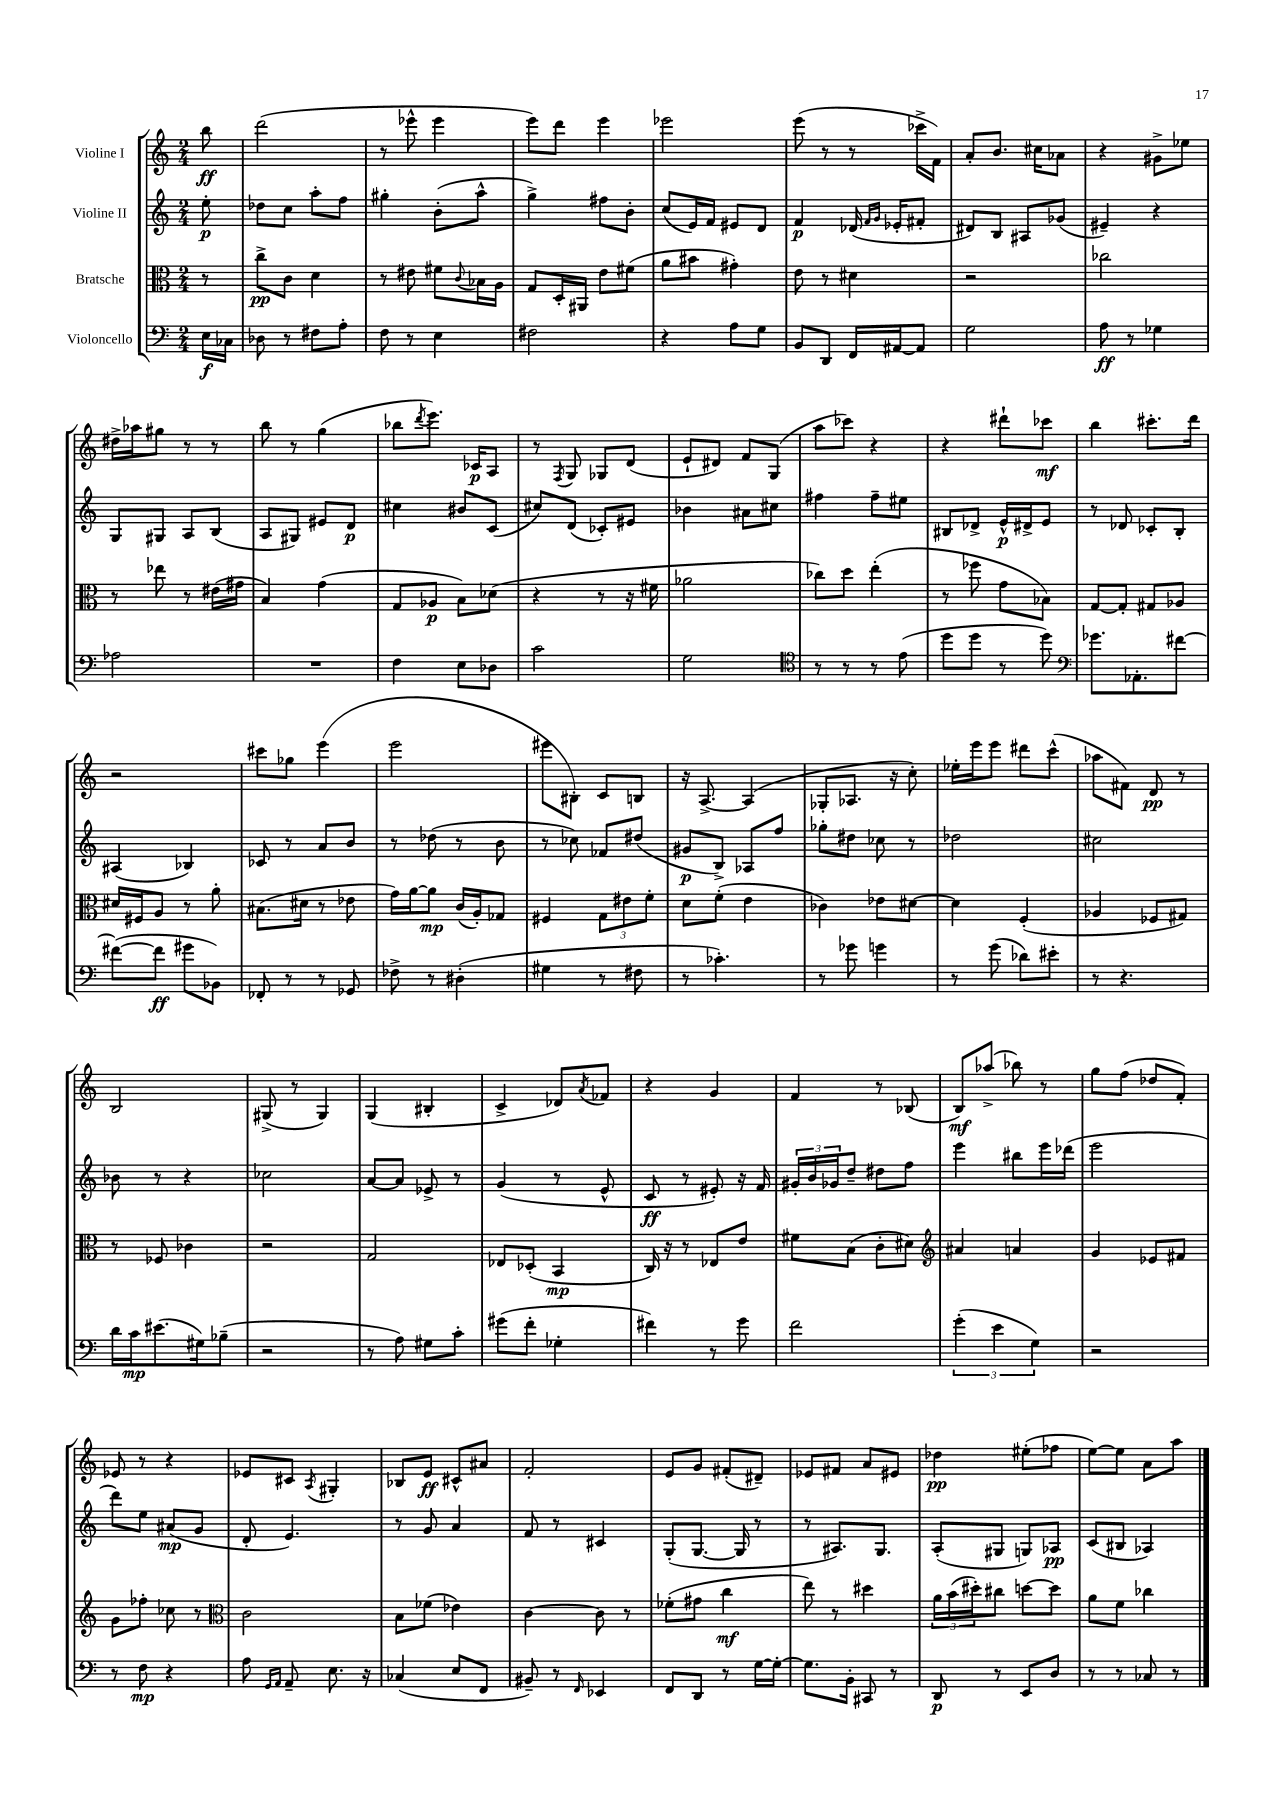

**kern	**kern	**kern	**kern
*staff4	*staff3	*staff2	*staff1
*clefF4	*clefC3	*clefG2	*clefG2
*k[]	*k[]	*k[]	*k[]
*M2/4	*M2/4	*M2/4	*M2/4
16E	8r	8ee'	8bb
16C-	.	.	.
=	=	=	=
8D-	8cc^	8dd-	(2ddd
8r	8c	8cc	.
8F#	4d	8aa'	.
8A'	.	8ff	.
=	=	=	=
8F	8r	4gg#'	8r
8r	8e#	.	8eee-^^
4E	8f#	(8b'	4eee-
.	8qqc	.	.
.	16B-	8aa^^	.
.	16A	.	.
=	=	=	=
2F#	8G	4gg^)	8eee)
.	16D'	.	8ddd
.	16AA#	.	.
.	8e	8ff#	4eee
.	(8f#	8b'	.
=	=	=	=
4r	8a	(8cc	2eee-
.	8b#	16e)	.
.	.	16f	.
8A	4g#')	8e#	.
8G	.	8d	.
=	=	=	=
8BB	8e	4f	(8eee
8DD	8r	.	8r
16FF	4d#	(16d-	8r
.	.	16qqf	.
.	.	16qqg	.
[16AA#	.	16e-'	.
8AA#]	.	8f#'	16ccc-^
.	.	.	16f)
=	=	=	=
2G	2r	8d#)	8a'
.	.	8B	8.b
.	.	8A#	.
.	.	.	16cc#
.	.	(8g-	8a-
=	=	=	=
8A	2cc-	4e#~)	4r
8r	.	.	.
4G-	.	4r	8g#^
.	.	.	8ee-
=	=	=	=
2A-	8r	8G	16dd#^
.	.	.	16aa-
.	8ee-	8G#	8gg#
.	8r	8A	8r
.	(16e#	(8B	8r
.	16g#	.	.
=	=	=	=
2r	4B)	8A	8bb
.	.	8G#)	8r
.	(4g	8e#	(4gg
.	.	8d	.
=	=	=	=
4F	8G	4cc#	8bb-
.	.	.	8qddd
.	8A-	.	8.eee)
8E	8B)	8b#	.
.	.	.	16c-
8D-	(8d-	(8c	8A
=	=	=	=
2c	4r	8cc#)	8r
.	.	.	8qF
.	.	(8d	8G
.	8r	8c-')	8G-
.	16r	8e#	(8d
.	16f#	.	.
=	=	=	=
2G	2a-	4b-	8e`
.	.	.	8d#)
.	.	8a#	8f
.	.	8cc#	(8G
=	=	=	=
*clefC4	*	*	*
8r	8cc-)	4ff#	8aa
8r	8dd	.	8ccc-)
8r	(4ee'	8ff#~	4r
(8e	.	8ee#	.
=	=	=	=
8dd	8r	8B#	4r
8dd	8ff-	8d-^	.
8r	8g	16e^^	8ddd#`
.	.	16d#^	.
8dd)	8B-)	8e	8ccc-
=	=	=	=
*clefF4	*	*	*
8.g-	[8G	8r	4bb
.	8G']	8d-	.
8.AA-'	.	.	.
.	8G#	8c-'	8.ccc#'
[8f#	8A-	8B'	.
.	.	.	16ddd
=	=	=	=
(8f#_	16d#	(4A#	2r
.	16F#	.	.
8f#]	8A	.	.
8g#	8r	4B-)	.
8BB-)	8a'	.	.
=	=	=	=
8FF-'	(8.B#	8c-	8ccc#
8r	.	8r	8gg-
.	16d#	.	.
8r	8r	8a	(4eee
8GG-	8e-	8b	.
=	=	=	=
8F-^	16g)	8r	2eee
.	[16a	.	.
8r	8a]	(8dd-	.
(4D#'	(16c	8r	.
.	16A')	.	.
.	8G-	8b	.
=	=	=	=
4G#	4F#	8r	8eee#
.	.	8cc-)	8B#')
8r	12G	8f-	8c
.	12e#	.	.
8F#	.	(8dd#	8B
.	12f'	.	.
=	=	=	=
8r	8d	8g#	16r
.	.	.	[8.A^
4.c-')	(8f'	8B^)	.
.	4e	8A-	(4A]
.	.	8ff	.
=	=	=	=
8r	4c-)	8gg-'	8G-'
8g-	.	8dd#	8.A-
4g	8e-	8cc-	.
.	.	.	16r
.	[8d#	8r	8cc')
=	=	=	=
8r	4d#]	2dd-	16ee-'
.	.	.	16eee
(8g	.	.	8eee
8d-)	(4F'	.	8ddd#
8e#'	.	.	(8ccc^^
=	=	=	=
8r	4A-	2cc#	8aa-
4.r	.	.	8f#)
.	8F-	.	8d
.	8G#)	.	8r
=	=	=	=
16d	8r	8b-	2B
16c	.	.	.
(8.e#	8F-	8r	.
.	4c-	4r	.
16G#)	.	.	.
(8B-~	.	.	.
=	=	=	=
2r	2r	2cc-	(8G#^
.	.	.	8r
.	.	.	4G#)
=	=	=	=
8r	2G	[8a	(4G
8A)	.	8a]	.
8G#	.	8e-^	4B#'
8c'	.	8r	.
=	=	=	=
(8g#	8E-	(4g	4c^
8f'	(8D-'	.	.
4G-'	4BB	8r	8d-)
.	.	.	8qa
.	.	8e^^	8f-
=	=	=	=
4f#)	16C)	8c	4r
.	16r	.	.
.	8r	8r	.
8r	8E-	8e#')	4g
8g	8e	16r	.
.	.	16f	.
=	=	=	=
2f	8f#	24g#'	4f
.	.	24b	.
.	.	24g-	.
.	(8B	8dd~	.
.	8c'	8dd#	8r
.	8d#)	8ff	(8B-
=	=	=	=
*	*clefG2	*	*
(6g'	4a#	4eee	8B)
.	.	.	(8aa-^
6e	.	.	.
.	4a	8bb#	8bb-)
6G)	.	.	.
.	.	16eee	8r
.	.	(16ddd-	.
=	=	=	=
2r	4g	2eee	8gg
.	.	.	(8ff
.	8e-	.	8dd-
.	8f#	.	8f')
=	=	=	=
8r	8g	8ddd)	8e-
8F	8ff-'	8ee	8r
4r	8cc-	(8a#	4r
.	8r	8g	.
=	=	=	=
*	*clefC3	*	*
8A	2c	8d'	8e-
16qqGG	.	.	.
16qqAA	.	.	.
8AA~	.	4.e)	8c#
.	.	.	8qA
8.E	.	.	4G#'
16r	.	.	.
=	=	=	=
(4C-	8B	8r	8B-
.	(8f-	8g	8e
8E	4e-)	4a	8c#^^
8FF	.	.	8a#
=	=	=	=
8BB#~)	[4c	8f	2f'
8r	.	8r	.
16qqFF	.	.	.
4EE-	8c]	4c#	.
.	8r	.	.
=	=	=	=
8FF	(8f-'	(8G'	8e
8DD	8g#	[8.G	8g
8r	4cc	.	(8f#'
.	.	16G]	.
[16G	.	8r	8d#~)
16G'_	.	.	.
=	=	=	=
8.G]	8ee)	8r	8e-
.	8r	8.A#)	8f#
16BB'	.	.	.
8CC#	4dd#	.	8a
.	.	8.G	.
8r	.	.	8e#
=	=	=	=
8DD	24a	(8A'	4dd-
.	(24b	.	.
.	24dd#')	.	.
8r	8cc#	8G#	.
8EE	[8dd	8G)	(8ee#'
8D	8dd]	8A-	8ff-
=	=	=	=
8r	8a	(8c	[8ee)
8r	8f	8B#	8ee]
8C-	4cc-	4A-)	8a
8r	.	.	8aa
==	==	==	==
*-	*-	*-	*-
